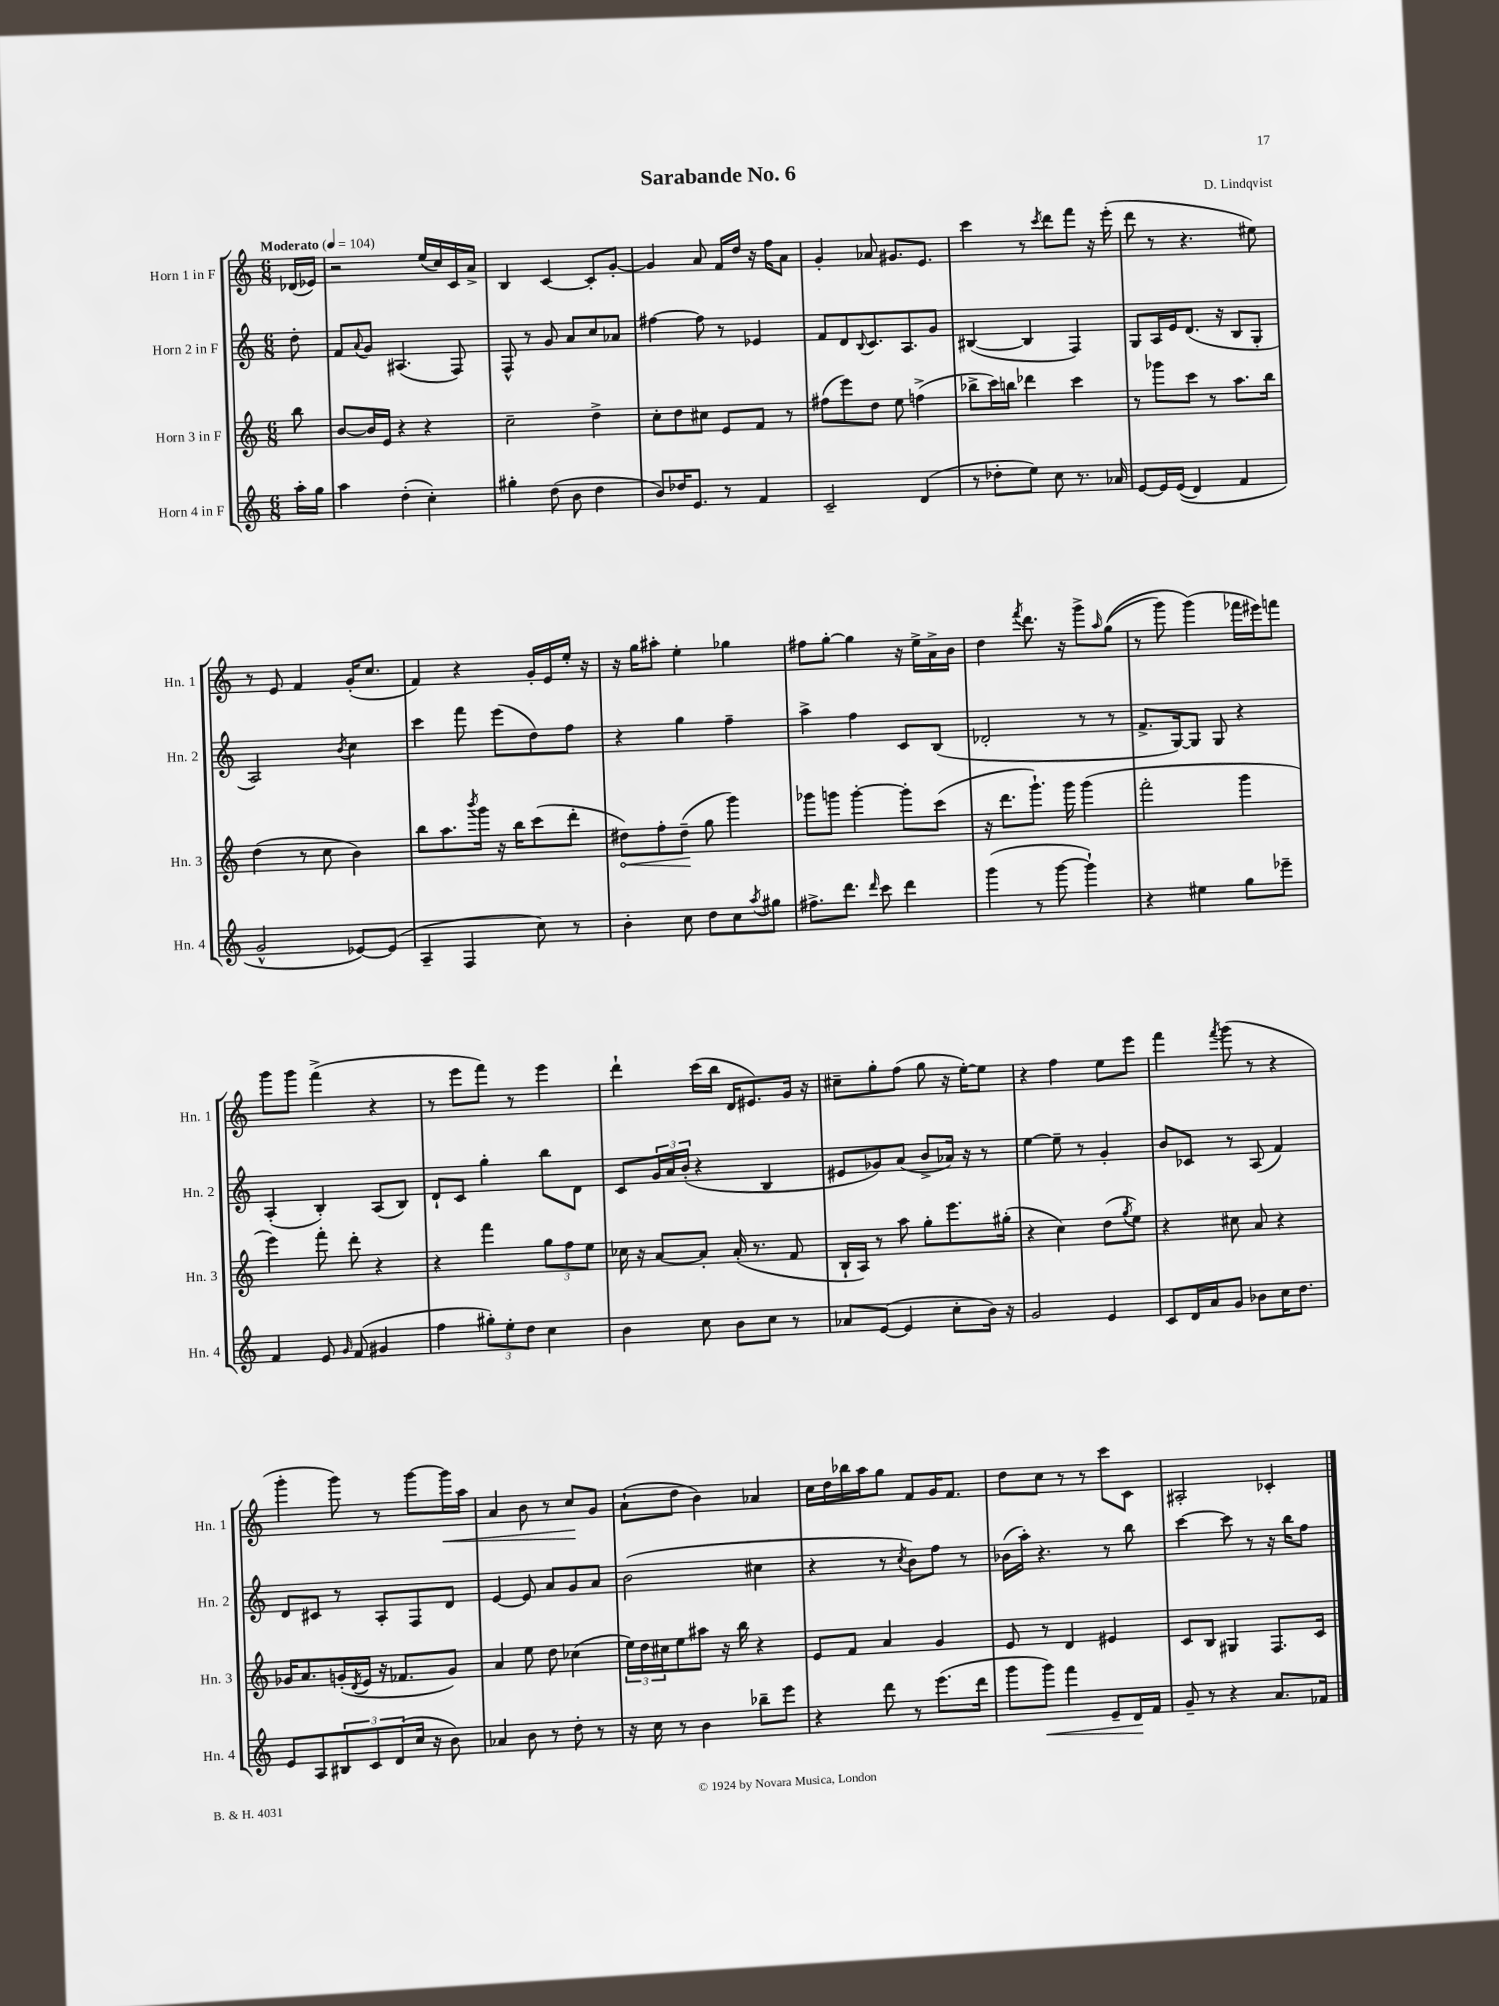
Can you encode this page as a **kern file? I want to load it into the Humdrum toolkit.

**kern	**dynam	**kern	**dynam	**kern	**kern	**dynam
*part4	*part4	*part3	*part3	*part2	*part1	*part1
*staff4	*staff4	*staff3	*staff3	*staff2	*staff1	*staff1
*I"Horn 4 in F	*	*I"Horn 3 in F	*	*I"Horn 2 in F	*I"Horn 1 in F	*
*I'Hn. 4	*	*I'Hn. 3	*	*I'Hn. 2	*I'Hn. 1	*
*clefG2	*	*clefG2	*	*clefG2	*clefG2	*
*k[]	*	*k[]	*	*k[]	*k[]	*
*M6/8	*	*M6/8	*	*M6/8	*M6/8	*
*MM104	*	*MM104	*	*MM104	*MM104	*
=	=	=	=	=	=	=
!	!	!	!	!	!LO:TX:a:B:t=Moderato	!
16aa'\LL	.	8bb\	.	8dd'\	(16d-X/LL	.
16gg\JJ	.	.	.	.	16e-X/JJ)	.
=1	=1	=1	=1	=1	=1	=1
4aa\	.	[8b/L	.	8f/L	2r	.
.	.	.	.	8qqa/	.	.
.	.	16b/L]	.	8g/J	.	.
.	.	16e/JJ	.	.	.	.
(4dd'\	.	4r	.	(4.A#X/	.	.
4cc'\)	.	4r	.	.	(16ee/LL	.
.	.	.	.	.	16cc/)	.
.	.	.	.	8F/)	16c/	.
.	.	.	.	.	16a^/JJ	.
=2	=2	=2	=2	=2	=2	=2
4gg#X'\	.	2cc~\	.	8F^^/	4B/	.
.	.	.	.	8r	.	.
(8dd\	.	.	.	8g/	[4c/	.
8b\	.	.	.	8a/L	.	.
4dd\	.	4dd^\	.	8cc/	8c'/L]	.
.	.	.	.	8a-X/J	[8g'/J	.
=3	=3	=3	=3	=3	=3	=3
8b/L)	.	8cc'\L	.	[4ff#X\	4g/]	.
16dd-X/K	.	8dd\	.	.	.	.
8.e/J	.	.	.	.	.	.
.	.	8cc#X\J	.	8ff#\]	8a/	.
8r	.	8e/L	.	8r	16f/LL	.
.	.	.	.	.	16dd/JJ	.
4f/	.	8f/J	.	4e-X/	16r	.
.	.	.	.	.	16ff\KL	.
.	.	8r	.	.	8a\J	.
=4	=4	=4	=4	=4	=4	=4
2c~/	.	(8ff#X\L	.	8f/L	4g'/	.
.	.	8eee\)	.	8d/	.	.
.	.	.	.	8qqB/	.	.
.	.	8dd\J	.	8.c/	8a-X/	.
.	.	8ee\	.	.	8.g#X/L	.
.	.	.	.	8.A/	.	.
(4d/	.	(4ffn^\	.	.	.	.
.	.	.	.	.	8.e/J	.
.	.	.	.	8g/J	.	.
=5	=5	=5	=5	=5	=5	=5
8r	.	8bb-X^\L	.	([4B#X/	4ccc\	.
8dd-X'\L	.	16ccc\L)	.	.	.	.
.	.	16bbn\JJ	.	.	.	.
8ee\J)	.	4ddd-X\	.	4B#/]	8r	.
.	.	.	.	.	8qccc/	.
8cc\	.	.	.	.	8ddd\L	.
8.r	.	4ccc\	.	4F/)	8fff\J	.
.	.	.	.	.	16r	.
16a-X/	.	.	.	.	(16eee'\	.
=6	=6	=6	=6	=6	=6	=6
[8e/L	.	8r	.	8G/L	8ddd\	.
16e/L]	.	8ggg-X\L	.	16A/L	8r	.
((16e/JJ	.	.	.	16e/J	.	.
4d/)	.	8ccc\J	.	(8.d/J	4.r	.
.	.	8r	.	.	.	.
.	.	.	.	16r	.	.
4f/	.	8.aa\L	.	8B/L	.	.
.	.	.	.	8G'/J	8ee#X\)	.
.	.	16bb\Jk	.	.	.	.
!!LO:LB:g=z
=7	=7	=7	=7	=7	=7	=7
2g^^/	.	(4dd\	.	2A/)	8r	.
.	.	.	.	.	8e/	.
.	.	8r	.	.	4f/	.
.	.	8cc\	.	.	.	.
.	.	.	.	8qb/	.	.
[8e-X/L)	.	4b\)	.	4cc\	(16g'/KL	.
.	.	.	.	.	8.cc/J	.
(8e-/J]	.	.	.	.	.	.
=8	=8	=8	=8	=8	=8	=8
4A~/	.	8bb\L	.	4ccc\	4f/)	.
.	.	8.aa\	.	.	.	.
4F/	.	.	.	8fff\	4r	.
.	.	8qbbb/	.	.	.	.
.	.	16ggg\Jk	.	.	.	.
.	.	16r	.	(8eee\L	.	.
.	.	16bb\KL	.	.	.	.
8cc\)	.	(8ccc\	.	8dd\)	16g'/LL	.
.	.	.	.	.	16e/	.
8r	.	8ddd'\J	.	8ff\J	16ee'/JJ	.
.	.	.	.	.	16r	.
=9	=9	=9	=9	=9	=9	=9
!	!	!	!LO:HP:b	!	!	!
4b'\	.	8dd#X\L)	<	4r	16r	.
.	.	.	.	.	16gg\KL	.
.	.	8ff'\	.	.	8aa#X'\J	.
8cc\	.	(8dd#~\J	.	4gg\	4ee'\	.
8dd\L	.	8gg\	[	.	.	.
8cc\	.	4ggg\)	.	4ff~\	4gg-X\	.
8qaa/	.	.	.	.	.	.
8gg#X\J	.	.	.	.	.	.
=10	=10	=10	=10	=10	=10	=10
8.ff#X^\L	.	8ggg-X\L	.	4aa^\	8ff#X\L	.
.	.	8gggn\J	.	.	[8gg'\J	.
8.ddd\J	.	.	.	.	.	.
.	.	[4ggg'\	.	4ff\	4gg\]	.
16qqddd/	.	.	.	.	.	.
8ccc\	.	.	.	.	.	.
4ddd\	.	8ggg'\L]	.	8c/L	16r	.
.	.	.	.	.	16ee^\LL	.
.	.	(8ccc\J	.	(8B/J	16a^\	.
.	.	.	.	.	16b\JJ	.
=11	=11	=11	=11	=11	=11	=11
(4ggg\	.	16r	.	2d-X'/	4dd\	.
.	.	8.ddd\L	.	.	.	.
.	.	.	.	.	8qfff/	.
8r	.	8.ggg`\J)	.	.	8.ddd\	.
[8ggg\	.	.	.	.	.	.
.	.	16ggg\	.	.	16r	.
4ggg`\])	.	(4ggg\	.	8r	8ggg^\L	.
.	.	.	.	.	16qqaa/	.
.	.	.	.	8r	((8gg\J	.
=12	=12	=12	=12	=12	=12	=12
4r	.	2fff'\	.	8.f^/L	8r	.
.	.	.	.	.	8ggg\)	.
.	.	.	.	[16G/k)	.	.
4ee#X\	.	.	.	8G/J]	(4ggg\)	.
.	.	.	.	8G/	.	.
8gg\L	.	4ggg\	.	4r	16fff-X\LL	.
.	.	.	.	.	16eee#X\J)	.
8eee-X~\J	.	.	.	.	8fffn\J	.
!!LO:LB:g=z
=13	=13	=13	=13	=13	=13	=13
4f/	.	4eee\)	.	(4A'/	8ggg\L	.
.	.	.	.	.	8ggg\J	.
8e/	.	8fff'\	.	4B'/)	(4fff^\	.
16qqg/	.	.	.	.	.	.
(8f/	.	8ddd'\	.	.	.	.
4g#X/	.	4r	.	(8A/L	4r	.
.	.	.	.	8B/J)	.	.
=14	=14	=14	=14	=14	=14	=14
4ff\	.	4r	.	8d`/L	8r	.
.	.	.	.	8c/J	8eee\L	.
12gg#X'\L)	.	4fff\	.	4gg'\	8fff\J)	.
12ee'\	.	.	.	.	.	.
.	.	.	.	.	8r	.
12dd\J	.	.	.	.	.	.
4cc\	.	12gg\L	.	8bb\L	4eee\	.
.	.	12ff\	.	.	.	.
.	.	.	.	8d\J	.	.
.	.	12ee\J	.	.	.	.
=15	=15	=15	=15	=15	=15	=15
4b\	.	16cc-X\	.	8c/L	4ddd`\	.
.	.	16r	.	.	.	.
.	.	[8a/L	.	24g/L	.	.
.	.	.	.	24a/	.	.
.	.	.	.	(24b'/JJ	.	.
8cc\	.	8a'/J]	.	4r	(16ccc\LL	.
.	.	.	.	.	16bb\JJ	.
8b\L	.	(16a'/	.	.	16d/KL	.
.	.	8.r	.	.	8.e#X/)	.
8cc\J	.	.	.	4B/	.	.
8r	.	8f/	.	.	16g/Jk	.
.	.	.	.	.	16r	.
=16	=16	=16	=16	=16	=16	=16
8a-X/L	.	16B`/LL	.	8e#X/L	8cc#X~\L	.
.	.	16A/JJ)	.	.	.	.
([8e/J	.	8r	.	8g-X/)	8gg'\	.
4e/]	.	8aa\	.	(8a/J	(8ff\J	.
.	.	8gg'\L	.	8b^/L	8gg\	.
8cc'\L	.	8.eee\	.	16a-X/Jk)	16r	.
.	.	.	.	16r	[16ee'\KL)	.
16b\Jk)	.	.	.	8r	8ee\J]	.
16r	.	(16gg#X'\Jk	.	.	.	.
=17	=17	=17	=17	=17	=17	=17
2g/	.	4r	.	[4ee\	4r	.
.	.	4cc\)	.	8ee~\]	4ff\	.
.	.	.	.	8r	.	.
4e/	.	(8dd\L	.	4g'/	8ee\L	.
.	.	8qgg/	.	.	.	.
.	.	8ee\J)	.	.	8eee\J	.
=18	=18	=18	=18	=18	=18	=18
8c/L	.	4r	.	8b/L	4fff\	.
16d/L	.	.	.	8c-X/J	.	.
16a/J	.	.	.	.	.	.
.	.	.	.	.	8qfff/	.
8g/J	.	8cc#X\	.	8r	(8ggg\	.
8b-X\L	.	8a/	.	(8A/	8r	.
16cc\K	.	4r	.	4f/)	4r	.
8.dd\J	.	.	.	.	.	.
!!LO:LB:g=z
=19	=19	=19	=19	=19	=19	=19
8e/L	.	16g-X/KL	.	8d/L	4ggg'\	.
.	.	8.a/	.	.	.	.
8A/	.	.	.	8c#X/J	.	.
12B#X/	.	(16gn'/L	.	8r	8ggg\)	.
.	.	8qd/	.	.	.	.
.	.	16e/JJ	.	.	.	.
12c/	.	.	.	.	.	.
.	.	16r	.	8A'/L	8r	.
(12d/	.	.	.	.	.	.
.	.	8.f-X/L	.	.	.	.
16cc/Jk	.	.	.	8F/	[8ggg\L	.
16r	.	.	.	.	.	.
!	!	!	!	!	!	!LO:HP:b
8b\)	.	8g/J)	.	8d/J	16ggg\L]	<
.	.	.	.	.	16aa\JJ	.
=20	=20	=20	=20	=20	=20	=20
4a-X/	.	4a/	.	[4e/	4a/	.
8b\	.	8ee\	.	8e/]	8b\	.
8r	.	8dd\	.	8a/L	8r	.
8dd'\	.	(4cc-X\	.	8g/	8cc/L	.
8r	.	.	.	8a/J	8g/J	[
=21	=21	=21	=21	=21	=21	=21
16r	.	24ee\LL)	.	(2b\	(8a`\L	.
.	.	24dd\	.	.	.	.
16cc\	.	.	.	.	.	.
.	.	24cc#X\J	.	.	.	.
8r	.	8ee\	.	.	8dd\J	.
4b\	.	8aa#X\J	.	.	4b\)	.
.	.	16r	.	.	.	.
.	.	16bb\	.	.	.	.
8bb-X~\L	.	4r	.	4cc#X\	4a-X/	.
8eee\J	.	.	.	.	.	.
=22	=22	=22	=22	=22	=22	=22
4r	.	8e/L	.	4r	16cc\LL	.
.	.	.	.	.	16dd\	.
.	.	8f/J	.	.	16bb-X\	.
.	.	.	.	.	16aa\J	.
8ddd\	.	4a/	.	8r	8gg\J	.
.	.	.	.	8qcc/	.	.
8r	.	.	.	8b\L)	8f/L	.
(8.eee\L	.	4g/	.	8ff\J	16g/K	.
.	.	.	.	.	8.f/J	.
.	.	.	.	8r	.	.
16ddd\Jk	.	.	.	.	.	.
=23	=23	=23	=23	=23	=23	=23
8ggg\L	.	8e/	.	(16b-X\LL	8dd\L	.
.	.	.	.	16aa'\JJ)	.	.
!	!LO:HP:b	!	!	!	!	!
8ggg\J)	<	8r	.	4.r	8cc\J	.
4fff\	.	4d/	.	.	8r	.
.	.	.	.	.	8r	.
8e~/L	.	4e#X/	.	8r	8ccc\L	.
16d/L	.	.	.	8bb\	8c\J	.
16f/JJ	[	.	.	.	.	.
=24	=24	=24	=24	=24	=24	=24
8g~/	.	8c/L	.	[4ccc\	2A#X'/	.
8r	.	8B/J	.	.	.	.
4r	.	4G#X/	.	8ccc\]	.	.
.	.	.	.	8r	.	.
8.a/L	.	8.F/L	.	16r	4c-X'/	.
.	.	.	.	16bb\KL	.	.
.	.	.	.	8ff\J	.	.
16f-X/Jk	.	16c/Jk	.	.	.	.
==	==	==	==	==	==	==
*-	*-	*-	*-	*-	*-	*-
